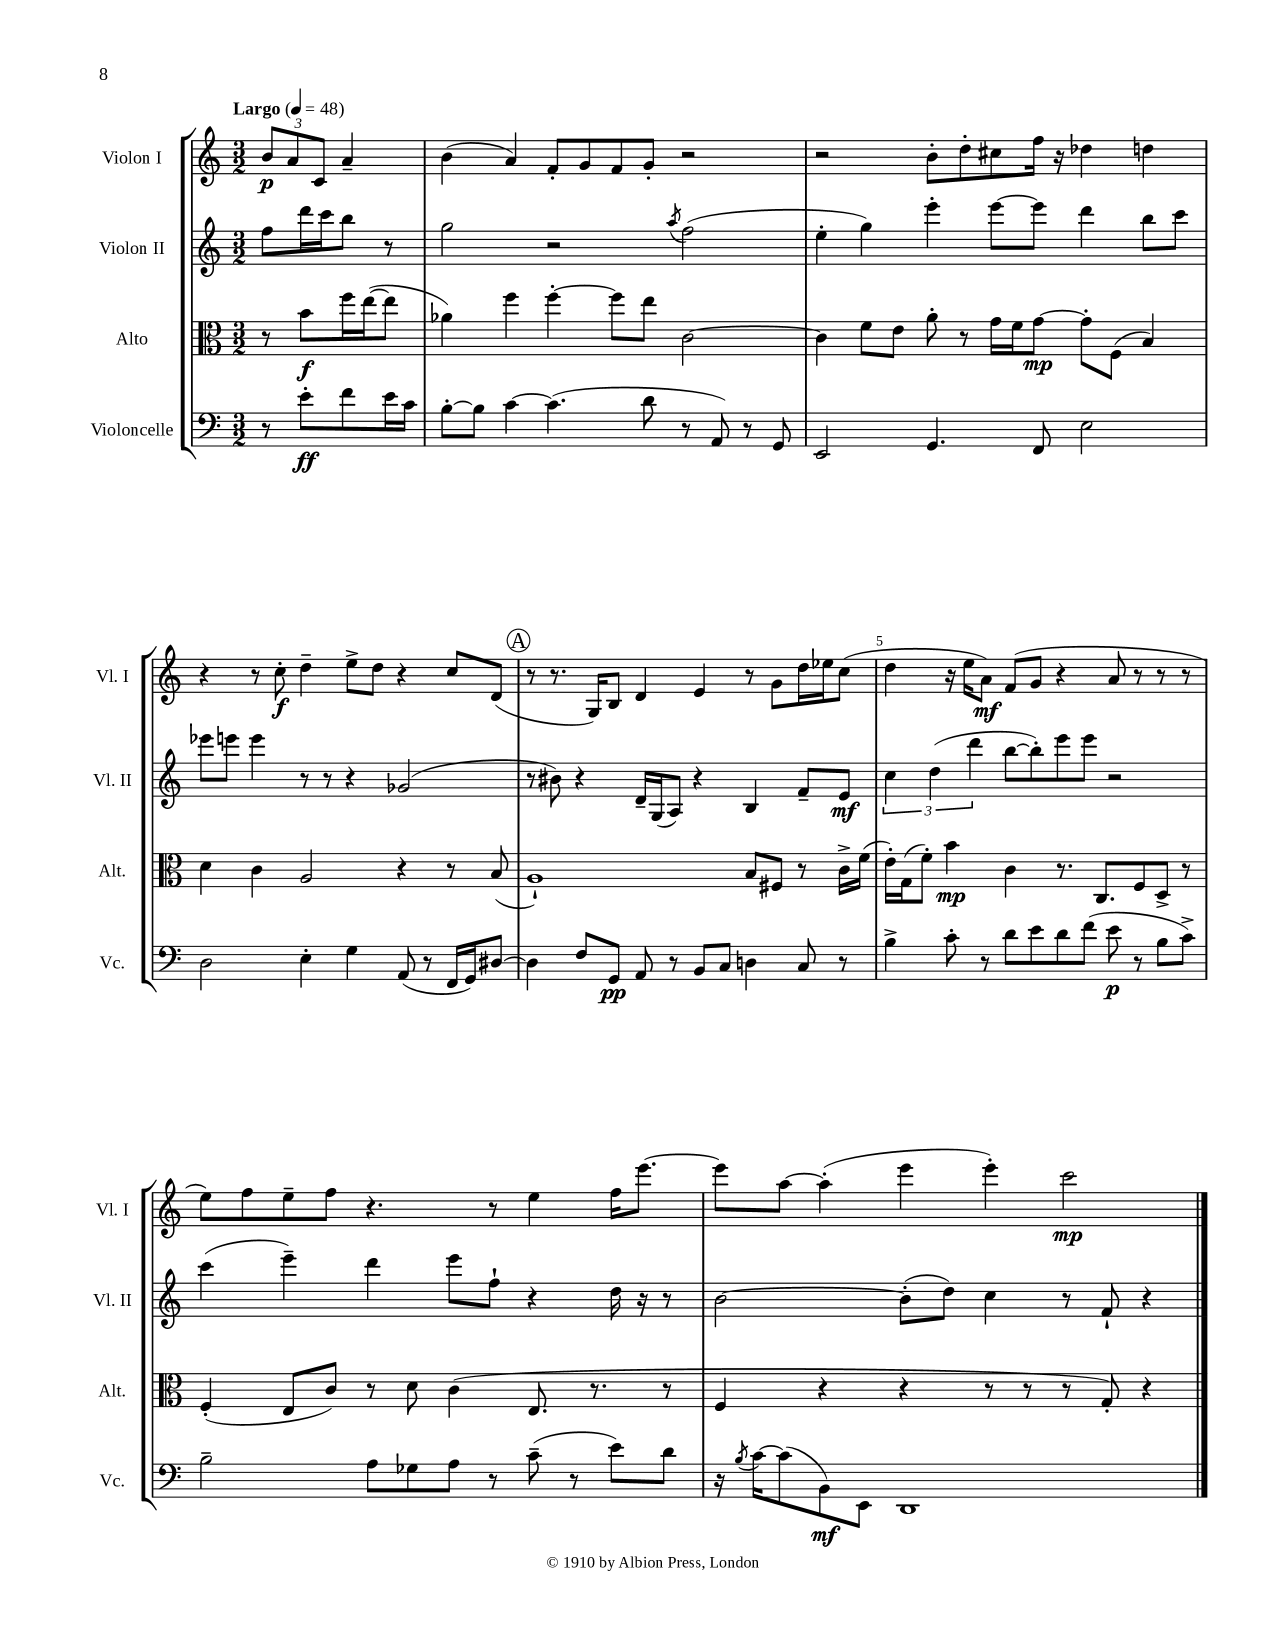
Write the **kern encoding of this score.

**kern	**kern	**kern	**kern
*staff4	*staff3	*staff2	*staff1
*clefF4	*clefC3	*clefG2	*clefG2
*k[]	*k[]	*k[]	*k[]
*M3/2	*M3/2	*M3/2	*M3/2
*MM48	*MM48	*MM48	*MM48
8r	8r	8ff	12b
.	.	.	12a
8e'	8b	16ddd	.
.	.	.	12c
.	.	16ccc	.
8f	16ff	8bb	4a~
.	([16ee	.	.
16e	8ee]	8r	.
16c	.	.	.
=	=	=	=
[8B'	4a-)	2gg	(4b
8B]	.	.	.
[4c	4ff	.	4a)
(4.c]	[4ff'	2r	8f'
.	.	.	8g
.	8ff]	.	8f
8d	8ee	.	8g'
.	.	8qaa	.
8r	[2c	(2ff	2r
8AA)	.	.	.
8r	.	.	.
8GG	.	.	.
=	=	=	=
2EE	4c]	4ee'	2r
.	8f	4gg)	.
.	8e	.	.
4.GG	8a'	4eee'	8b'
.	8r	.	8dd'
.	16g	[8eee	8cc#
.	16f	.	.
8FF	[8g	8eee]	16ff
.	.	.	16r
2E	8g']	4ddd	4dd-
.	(8F	.	.
.	4B)	8bb	4dd
.	.	8ccc	.
=	=	=	=
2D	4d	8eee-	4r
.	.	8eee	.
.	4c	4eee	8r
.	.	.	8cc'
4E'	2A	8r	4dd~
.	.	8r	.
4G	.	4r	8ee^
.	.	.	8dd
(8AA	4r	(2g-	4r
8r	.	.	.
16FF	8r	.	8cc
16GG)	.	.	.
[8D#	(8B	.	(8d
=	=	=	=
4D#]	1A`)	8r	8r
.	.	8b#)	8.r
8F	.	4r	.
.	.	.	16G)
8GG	.	.	8B
8AA	.	16d~	4d
.	.	(16G	.
8r	.	8A)	.
8BB	.	4r	4e
8C	.	.	.
4D	8B	4B	8r
.	8F#	.	8g
8C	8r	8f~	16dd
.	.	.	16ee-
8r	16c^	8e	(8cc
.	(16f	.	.
=	=	=	=
4B^	16e')	6cc	4dd
.	(16G	.	.
.	8f')	.	.
.	.	(6dd	.
8c'	4b	.	16r
.	.	.	16ee
.	.	6ddd	.
8r	.	.	8a)
8d	4c	[8bb	(8f
8e	.	8bb'])	8g
8d	8.r	8eee	4r
(8f	.	8eee	.
.	8.C	.	.
8e	.	2r	8a
8r	8F	.	8r
8B	8D^	.	8r
8c^)	8r	.	8r
=	=	=	=
2B~	(4F'	(4ccc	8ee)
.	.	.	8ff
.	8E	4eee~)	8ee~
.	8c)	.	8ff
8A	8r	4ddd	4.r
8G-	8d	.	.
8A	(4c	8eee	.
8r	.	8ff`	8r
(8c~	8.E	4r	4ee
8r	.	.	.
.	8.r	.	.
8e)	.	16dd	16ff
.	.	16r	[8.eee
8d	8r	8r	.
=	=	=	=
16r	4F	[2b	8eee]
8qB	.	.	.
[16c	.	.	.
(8c]	.	.	[8aa
8BB)	4r	.	(4aa']
8EE	.	.	.
1DD	4r	(8b']	4eee
.	.	8dd)	.
.	8r	4cc	4eee')
.	8r	.	.
.	8r	8r	2ccc
.	8G')	8f`	.
.	4r	4r	.
==	==	==	==
*-	*-	*-	*-
